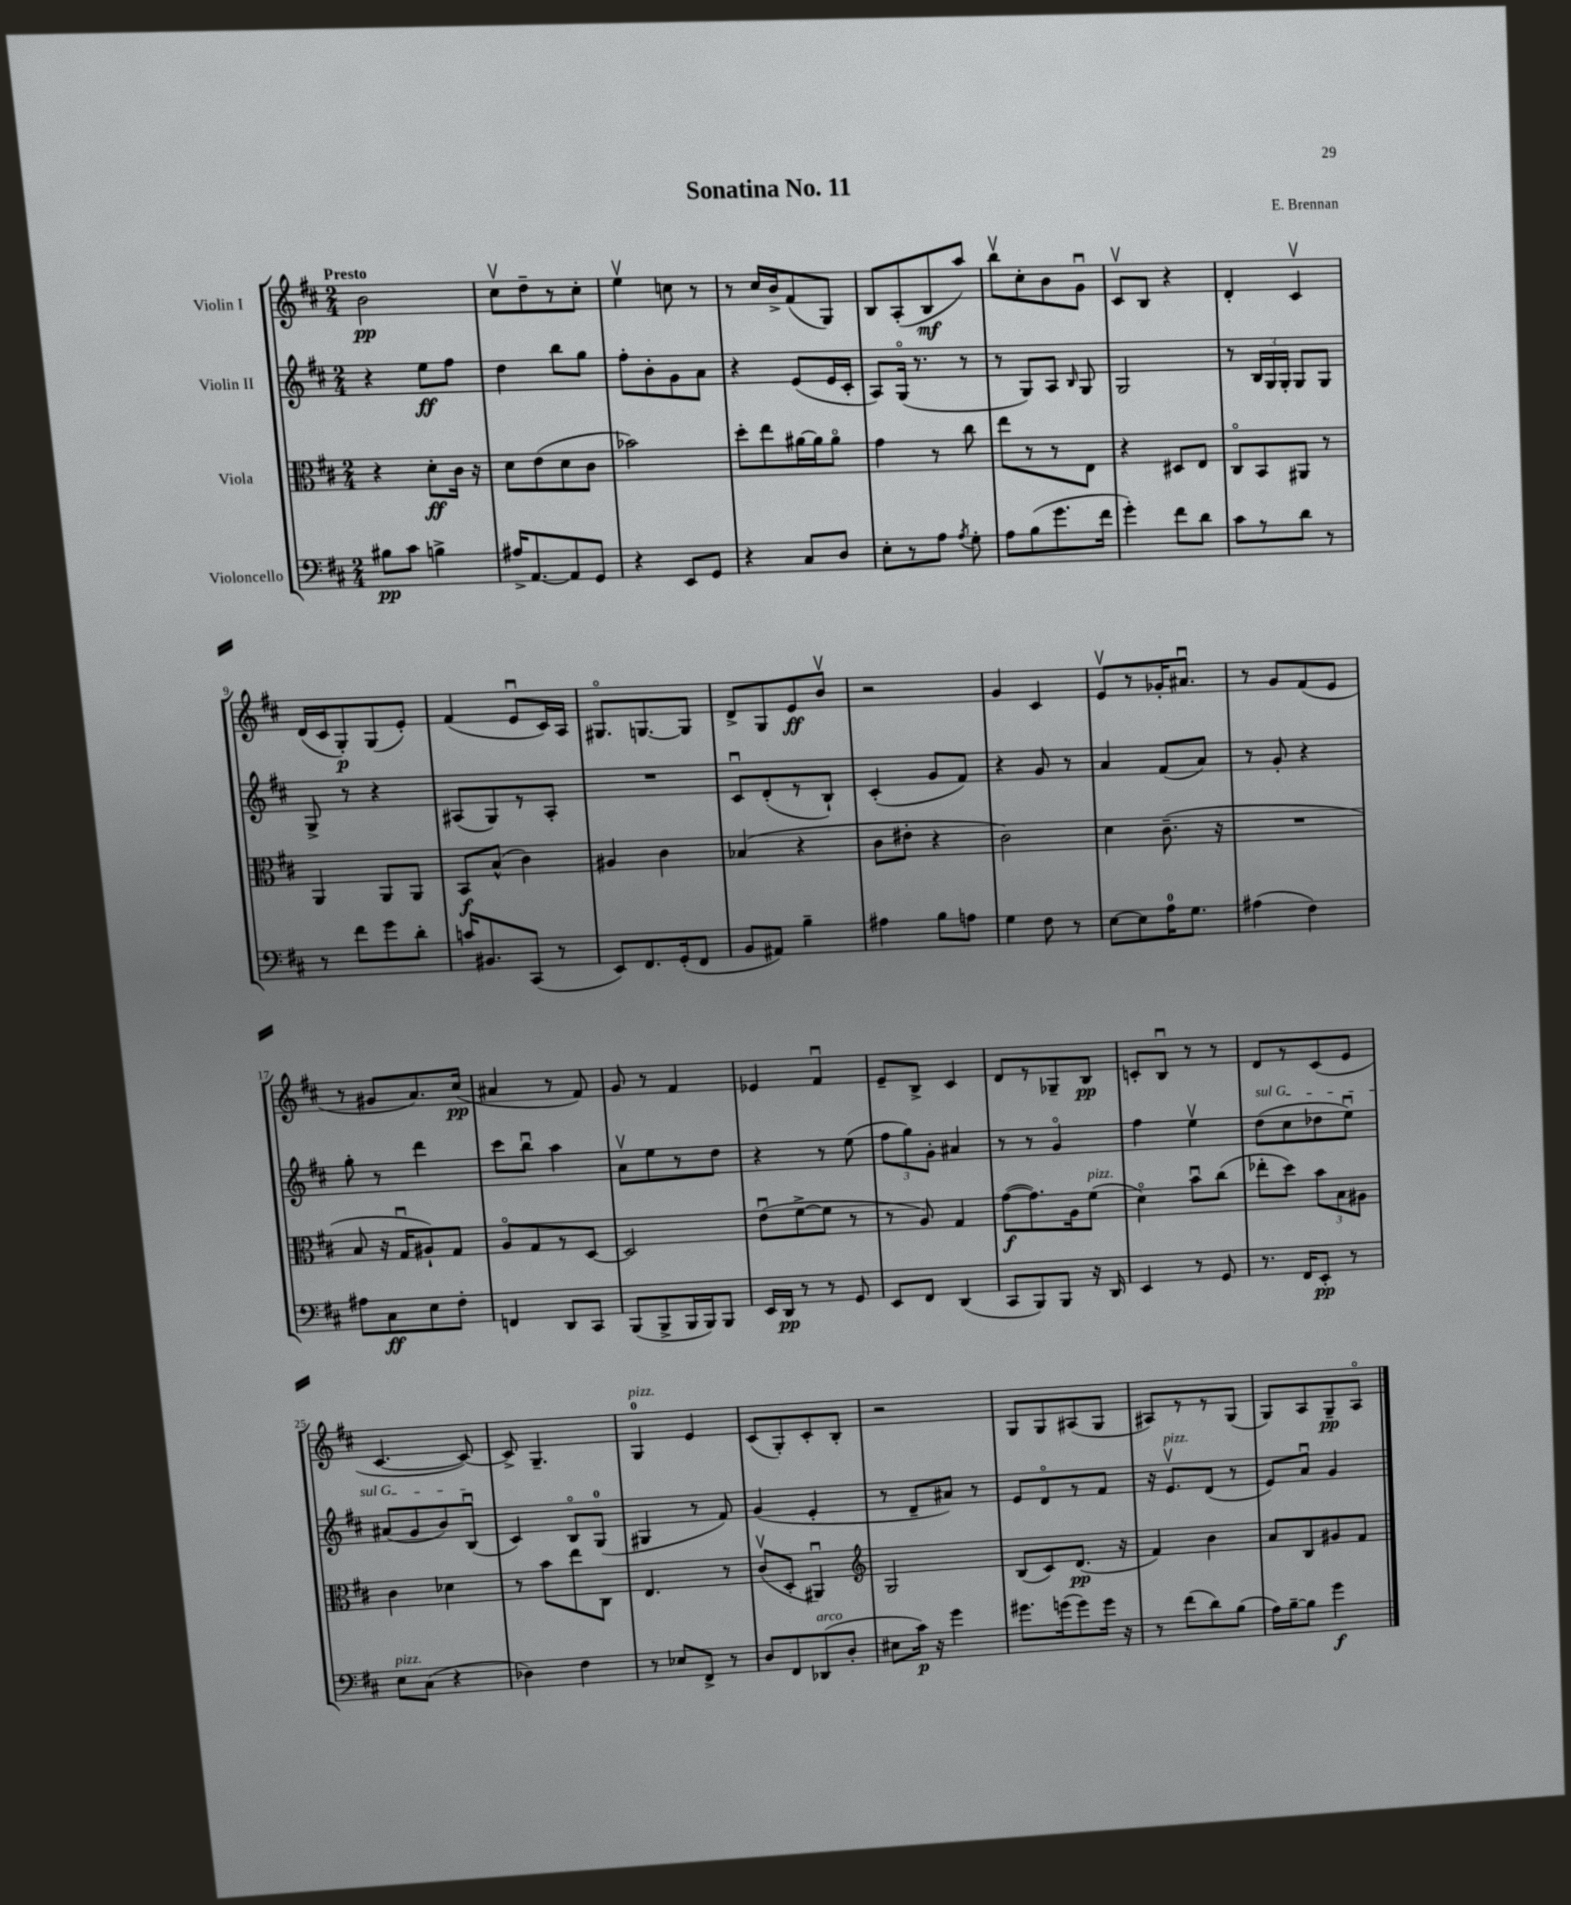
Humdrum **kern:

**kern	**kern	**kern	**kern
*staff4	*staff3	*staff2	*staff1
*clefF4	*clefC3	*clefG2	*clefG2
*k[f#c#]	*k[f#c#]	*k[f#c#]	*k[f#c#]
*M2/4	*M2/4	*M2/4	*M2/4
8B#\L	4r	4r	2b\
8c#\J	.	.	.
4B^\	8d'\L	8ee\L	.
.	16c#\Jk	8ff#\J	.
.	16r	.	.
=	=	=	=
16A#^/LK	8d\L	4dd\	8cc#v\L
[8.AA/	.	.	.
.	(8e\	.	8dd~\
8AA/]	8d\	8bb\L	8r
8GG/J	8c#\J	8gg\J	8cc#'\J
=	=	=	=
4r	2b-\)	8ff#'\L	4eev\
.	.	8b'\	.
8EE/L	.	8g\	8cc\
8GG/J	.	8a\J	8r
=	=	=	=
4r	8dd'\L	4r	8r
.	8ee\	.	16cc#/LL
.	.	.	16b^/J
8C#/L	[16a#\L	(8e/L	(8f#/
.	16a#\]J	.	.
8D/J	8a#o\J	16e/L	8G/J)
.	.	16c#'/JJ	.
=	=	=	=
8E'\L	4g\	8A/L)	8B/L
8r	.	(16Go/Jk	(8A'/
.	.	8.r	.
8A\J	8r	.	8B/
8qA/	.	.	.
8G'\	8cc#\	8r	8aa/J)
=	=	=	=
8A\L	8ee\L	8r	8bbv\L
(8B\	8r	8G/L)	8cc#'\
8.g\	8r	8A/J	8b\
.	.	16qqB/	.
.	8E\J	8G/	8gu\J
16f#\Jk	.	.	.
=	=	=	=
4g'\)	4r	2G/	8c#v/L
.	.	.	8B/J
8f#\L	8D#/L	.	4r
8d\J	8E/J	.	.
=	=	=	=
8c#\L	8C#o/L	8r	4d'/
8r	8BB/	24B/LL	.
.	.	24G/	.
.	.	24G'/JJ	.
8d\J	8AA#/J	8G/L	4c#v/
8r	8r	8G/J	.
=	=	=	=
8r	4AA/	8G^/	(16d/LL
.	.	.	16c#/J
8f#\L	.	8r	8G'/)
8g\	8AA/L	4r	(8G/
8d'\J	8AA/J	.	8e'/J)
=	=	=	=
16c/LK	8BB/L	(8A#/L	(4f#/
8.BB#/	.	.	.
.	(8B^^/J	8G/)	.
(8CC#/J	4c#\)	8r	8eu/L
8r	.	8A#'/J	16c#/L)
.	.	.	16A/JJ
=	=	=	=
8EE/L)	4A#/	2r	8.G#o/L
8.FF#/	.	.	.
.	.	.	[8.G/
.	4c#\	.	.
(16GG'/k	.	.	.
8FF#/J	.	.	8G/]J
=	=	=	=
8BB/L	(4B-/	8c#u/L	8d^/L
8AA#/J)	.	(8d'/	8G/
4B~\	4r	8r	8e/
.	.	8B`/J)	8bv/J
=	=	=	=
4A#\	8c#\L	(4c#'/	2r
.	8e#'\J	.	.
8B\L	4r	8g/L	.
8A\J	.	8f#/J)	.
=	=	=	=
4G\	2c#\)	4r	4g/
8F#\	.	8g/	4c#/
8r	.	8r	.
=	=	=	=
[8E\L	4d\	4a/	8ev/L
8E\]	.	.	8r
16A\K	(8.c#~\	(8f#/L	16g-'/K
8.G\J	.	.	8.a#u/J
.	.	8a/J)	.
.	16r	.	.
=	=	=	=
(4A#\	2r	8r	8r
.	.	8g'/	8g/L
4F#\)	.	4r	(8f#/
.	.	.	8e/J
=	=	=	=
8A#\L	8B/	8gg'\	8r
8C#\	16r	8r	8g#/L
.	16Gu/LK	.	.
8E\	8A#`/)	4ddd\	8.a/)
8F#'\J	8G/J	.	.
.	.	.	(16cc#/Jk
=	=	=	=
4FF/	8Ao/L	8ccc#\L	4a#/
.	8G/	8bbu\J	.
8DD/L	8r	4aa\	8r
8CC#/J	[8D/J	.	8f#/)
=	=	=	=
(8BBB/L	2D/]	8av\L	8g/
8BBB^/	.	8ee\	8r
16BBB/L	.	8r	4f#/
16BBB/J)	.	.	.
8BBB/J	.	8dd\J	.
=	=	=	=
16EE/LL	(8eu\L	4r	4e-/
16DD/JJ	.	.	.
8r	[8f#^\	.	.
8r	8f#\]J	8r	4f#u/
8GG/	8r	(8ee\	.
=	=	=	=
8EE/L	8r	12ff#\L	8e~/L
.	.	12gg\)	.
8FF#/J	8A/)	.	8B^/J
.	.	12g'\J	.
(4DD/	4G/	4a#/	4c#/
=	=	=	=
8CC#/L	([8g\L	8r	8d/L
8BBB/)	8.g\])	8r	8r
8BBB/J	.	4go/	8G-~/
.	16A\k	.	.
16r	(8f#\J	.	8B/J
16DD/	.	.	.
=	=	=	=
4EE/	4do\)	4ff#\	8c'/L
.	.	.	8Bu/J
8r	8bu\L	4eev\	8r
8GG/	(8cc#\J	.	8r
=	=	=	=
8.r	8ee-'\L	(8dd\L	8d/L
.	8dd\J)	8cc#\	8r
16FF#/LK	.	.	.
8EE'/J	12b\L	8dd-\	(8c#/
.	12B\	.	.
8r	.	8eeu\J)	8e/J
.	12A#\J	.	.
=	=	=	=
8E\L	4c#\	(8a#/L	[4.c#/
(8C#\J	.	8g/	.
4r	4d-\	8b/)	.
.	.	(8Bu/J	8c#/_)
=	=	=	=
4D-\)	8r	4c#/)	8c#^/]
.	8b\L	.	4.G~/
4F#\	8ee\	8Bo/L	.
.	8C#\J	(8G/J	.
=	=	=	=
8r	4.E/	4G#/	4G/
8E-/L	.	.	.
8FF#^/J	.	8r	4e/
8r	8r	8f#/)	.
=	=	=	=
8D/L	(8c#v/L	(4g/	(8c#/L
8FF#/	8D'/J	.	8G'/)
(8DD-/	4AA#u/)	4e'/	8c#'/
8D'/J	.	.	8B'/J
=	=	=	=
*	*clefG2	*	*
8E#\L	2G/	8r	2r
16c#\Jk)	.	8d~/L	.
16r	.	.	.
4g\	.	8a#/J)	.
.	.	8r	.
=	=	=	=
8.g#\L	(8B/L	8e/L	8G/L
.	8c#/)	8do/	8G/
(16g\k	.	.	.
8g\)	(8.d/J	8r	(8A#/
16g\Jk	.	8f#/J	8G/J
16r	16r	.	.
=	=	=	=
8r	4f#/)	16r	8A#/L)
.	.	8.ev/L	.
(8f#\L	.	.	8r
8d\)	4b\	(8d/J	8r
(8B\J	.	8r	(8G/J
=	=	=	=
16A\LL)	8a/L	8e/L)	8G/L)
[16B~\J	.	.	.
8B\]J	8B/	8au/J	8A/
4g\	8g#/	4g/	8G~/
.	8f#/J	.	8Ao/J
==	==	==	==
*-	*-	*-	*-
